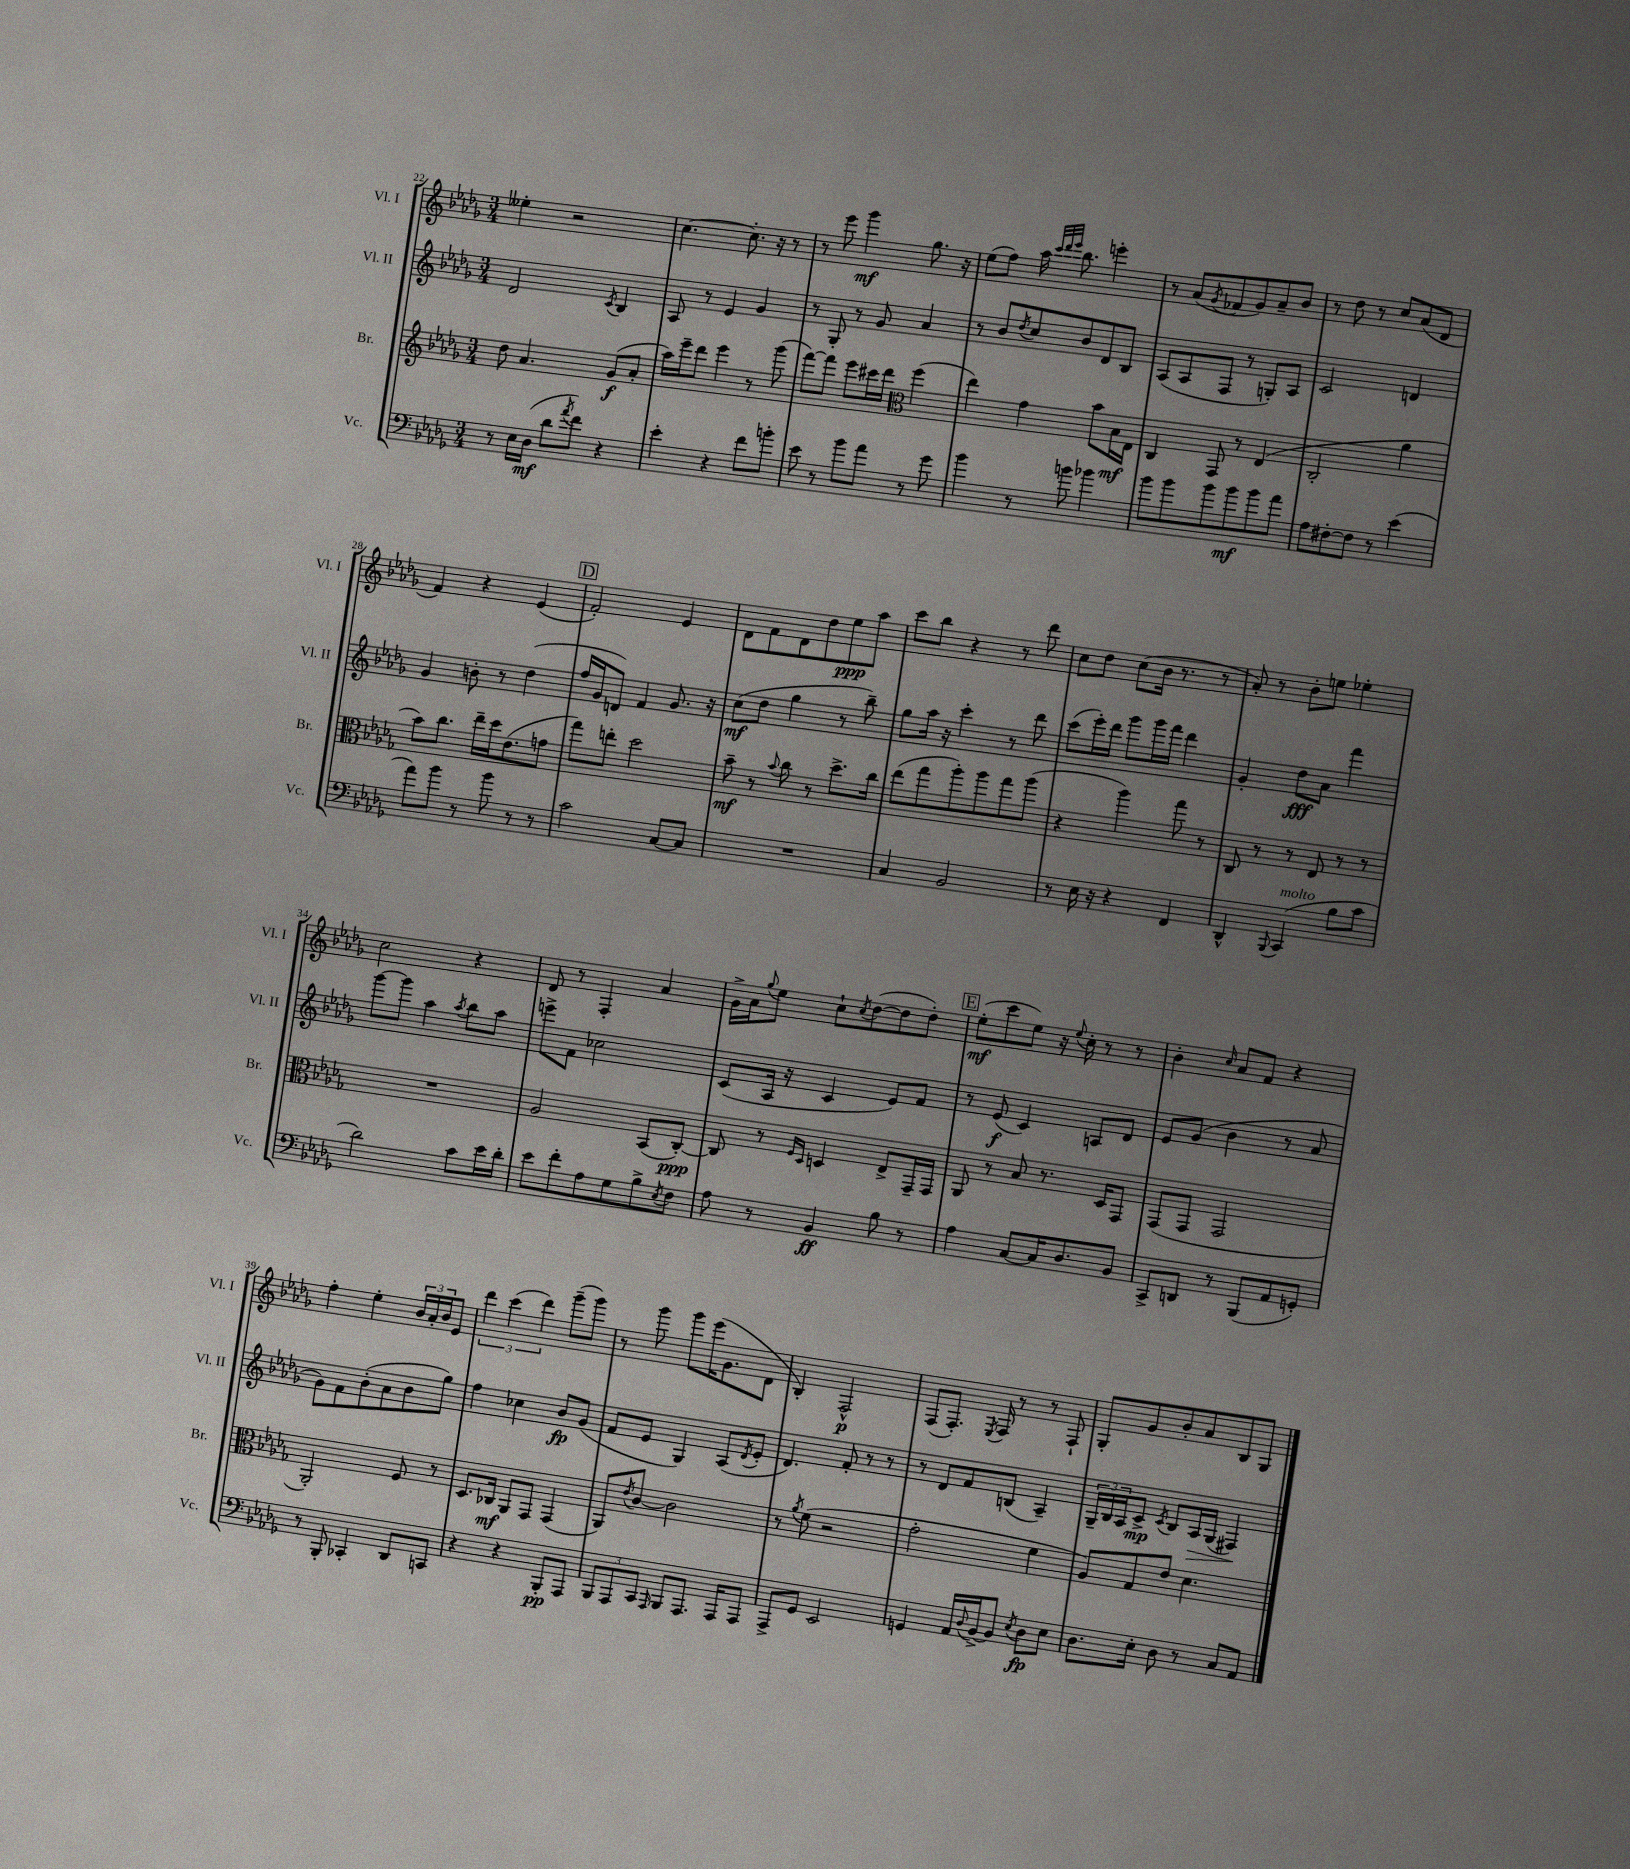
<<
\new StaffGroup <<
\new Staff = "s0" \with { instrumentName = "Vl. I" shortInstrumentName = "Vl. I" } {
    \clef treble \key des \major \numericTimeSignature \time 3/4
    eeses''4-. r2 |
    c''4.~ c''8.-. r16 r8 |
    r8 ees'''8 ges'''4\mf ges''8. r16 |
    ees''8( f''8) aes''16 \grace { c'''32 des'''32 ees'''32 } bes''8. e'''4-. |
    r8 aes'8( \acciaccatura { ges'8 } fes'8 ges'8) aes'8-- bes'8 |
    r8 des''8 r8 c''8 aes'8( des'8 |
    f'4) r4 ees'4( |
    \mark \markup { \box "D" } f'2-.) ees'4 |
    des'8 f'8 des'8 des''8 ees''8\ppp aes''8 |
    c'''8 bes''8 r4 r8 des'''8 |
    c''8 des''8 c''8( bes'16 r8. r8 |
    aes'8-.) r8 bes'8-. e''8 ees''4-. |
    c''2 r4 |
    des'8 r8 f4-. aes'4 |
    ges'16-> aes'16 \appoggiatura { ges''8 } ees''8 c''8-! \acciaccatura { c''8 } des''8~( des''8 des''8-.) |
    \mark \markup { \box "E" } ees''8-.\mf( c'''8 ees''8) r16 \appoggiatura { ees''8 } c''16-. r8 r8 |
    bes'4-. \grace { c''16 } aes'8 f'8 r4 |
    f''4-. ees''4-. \tuplet 3/2 { bes'16 aes'16-. bes'16 } ees'8 |
    \tuplet 3/2 { des'''4 c'''4( des'''4) } ges'''8--( ges'''8) |
    r8 ges'''8 ges'''8 ees'''16( ges'8. des'8 |
    bes4-.) f2-^\p |
    f8( f8.-.) \acciaccatura { ees8 } f16 r8 r8 f8-! |
    ges8-. ges'8 bes'8-. aes'8 bes8 ges8 \bar "|." |
}
\new Staff = "s1" \with { instrumentName = "Vl. II" shortInstrumentName = "Vl. II" } {
    \clef treble \key des \major \numericTimeSignature \time 3/4
    des'2 \acciaccatura { c'8 } bes4 |
    aes8 r8 ees'4 ges'4 |
    r8 ges8-. r8 ges'8 aes'4 |
    r8 bes'8 \acciaccatura { des''8 } c''8 bes'8 des'8 bes8 |
    aes8( aes8 f8 r8 g8-.) aes8 |
    c'2 d'4 |
    ges'4 b'8-. r8 des''4( |
    \mark \markup { \box "D" } f''16 ges'16 d'8) f'4 ges'8. r16 |
    c''8\mf( des''8 ges''4 r8 bes''8--) |
    ges''8 aes''16 r16 c'''4-. r8 des'''8 |
    c'''8( ees'''16-.) des'''16 ges'''8 ges'''16 f'''16 des'''4 |
    ges'4-. des''8\fff aes'8 f'''4 |
    ges'''8~ ges'''8 aes''4 \acciaccatura { aes''8 } bes''8 aes''8 |
    e'''8-> f'8 ces''2 |
    c'8( aes16 r16 c'4 ees'8) f'8 |
    \mark \markup { \box "E" } r8 ees'8\f( c'4) a8 des'8 |
    ees'8 ges'8( bes'4 r8 aes'8 |
    ges'8) f'8 bes'8-.( aes'8 bes'8 ges''8) |
    f''4 ces''4 bes'8\fp ges'8( |
    f'8 ees'8 ges4) aes8( \acciaccatura { des'8 } ees'8-. |
    des'4.) f'8-. r8 r8 |
    r8 des'8 f'8 b8( aes4--) |
    \tuplet 3/2 { ges16-- bes16 aes16 } c'8->\mp \acciaccatura { c'8 } bes8 aes16\> ges16( fis4\!) \bar "|." |
}
\new Staff = "s2" \with { instrumentName = "Br." shortInstrumentName = "Br." } {
    \clef treble \key des \major \numericTimeSignature \time 3/4
    des''8 aes'4. ges'8\f( aes'8-. |
    aes''16) ees'''16-- des'''8 ees'''4 r8 ges'''8( |
    f'''8~) f'''8 ees'''8 cis'''16 des'''16 \clef alto f''4( |
    ees''4) ges'4 bes'8 bes16\mf ees16 |
    c4 ges,8 r8 ees4( |
    c2-. aes'4 |
    bes'8) c''8. ees''16-- des''16 ees'8.( g'8 |
    \mark \markup { \box "D" } ges''8) e''8-. des''2 |
    bes'8--\mf r8 \appoggiatura { bes'8 } c''8 r8 des''8.-> c''16 |
    ees''8( ges''8 aes''8-.) aes''8 ges''8 aes''8( |
    r4 aes''4) ges''8 r8 |
    c8 r8 r8 ees8 r8 r8 |
    R2. |
    aes2 bes,8( c8~-.\ppp) |
    c8 r8 \grace { f16 des16 } d4 ees8-> ges,16-- ges,16 |
    \mark \markup { \box "E" } aes,8 r8 bes8 r8. des16 ges,8 |
    ges,8( ges,8 ges,2 |
    aes,2-.) f8 r8 |
    des8. ces16\mf aes,8 ges,8 ges,4( |
    aes,8) \acciaccatura { ees'8 } c'8~ c'2 |
    r8 \acciaccatura { aes'8 } f'8( r2 |
    ges'2-. f'4 |
    aes8) ges8 ees'8 des'4. \bar "|." |
}
\new Staff = "s3" \with { instrumentName = "Vc." shortInstrumentName = "Vc." } {
    \clef bass \key des \major \numericTimeSignature \time 3/4
    r8 ees16 des16\mf( des'8 \acciaccatura { aes'8 } f'8) r4 |
    ees'4-. r4 f'8 b'8-. |
    ees'8 r8 bes'8 aes'8 r8 ges'8 |
    bes'4 r8 b'8 bes'4 |
    bes'8 bes'8 bes'8 bes'8\mf bes'8 aes'8 |
    aes8 fis8~-. fis8 r8 ees'4( |
    aes'8) bes'8 r8 bes'8 r8 r8 |
    \mark \markup { \box "D" } c'2 c8~ c8 |
    R2. |
    c4 bes,2 |
    r8 ees16 r16 r4 f,4 |
    des,4-^ \appoggiatura { bes,,8 } c,4^\markup { \italic "molto" }( bes8 c'8 |
    des'2) c'8 ees'16 des'16-. |
    ees'8 f'8-. aes8 ges8 bes8-> \acciaccatura { ees8 } f8 |
    aes8 r8 bes,4\ff bes8 r8 |
    \mark \markup { \box "E" } aes4 c8~ c16 des8. bes,8 |
    c,8-> d,8 r8 bes,,8( aes,8 g,8-.) |
    r8 bes,,8-. ces,4-. des,8 c,8 |
    r4 r4 bes,,8-.\pp aes,,8 |
    \tuplet 3/2 { bes,,8 aes,,8 c,8 } \grace { aes,,16 } bes,,8 aes,,8. aes,,16 aes,,8 |
    aes,,8-> ges,8 ees,2 |
    g,4 aes,16 \appoggiatura { des8 } bes,16~-> bes,8 \acciaccatura { ees8 } des8\fp ees8 |
    des8. ees16-. des8 r8 c8 aes,8 \bar "|." |
}
>>
>>
\layout { \context { \Score currentBarNumber = #22 } }
